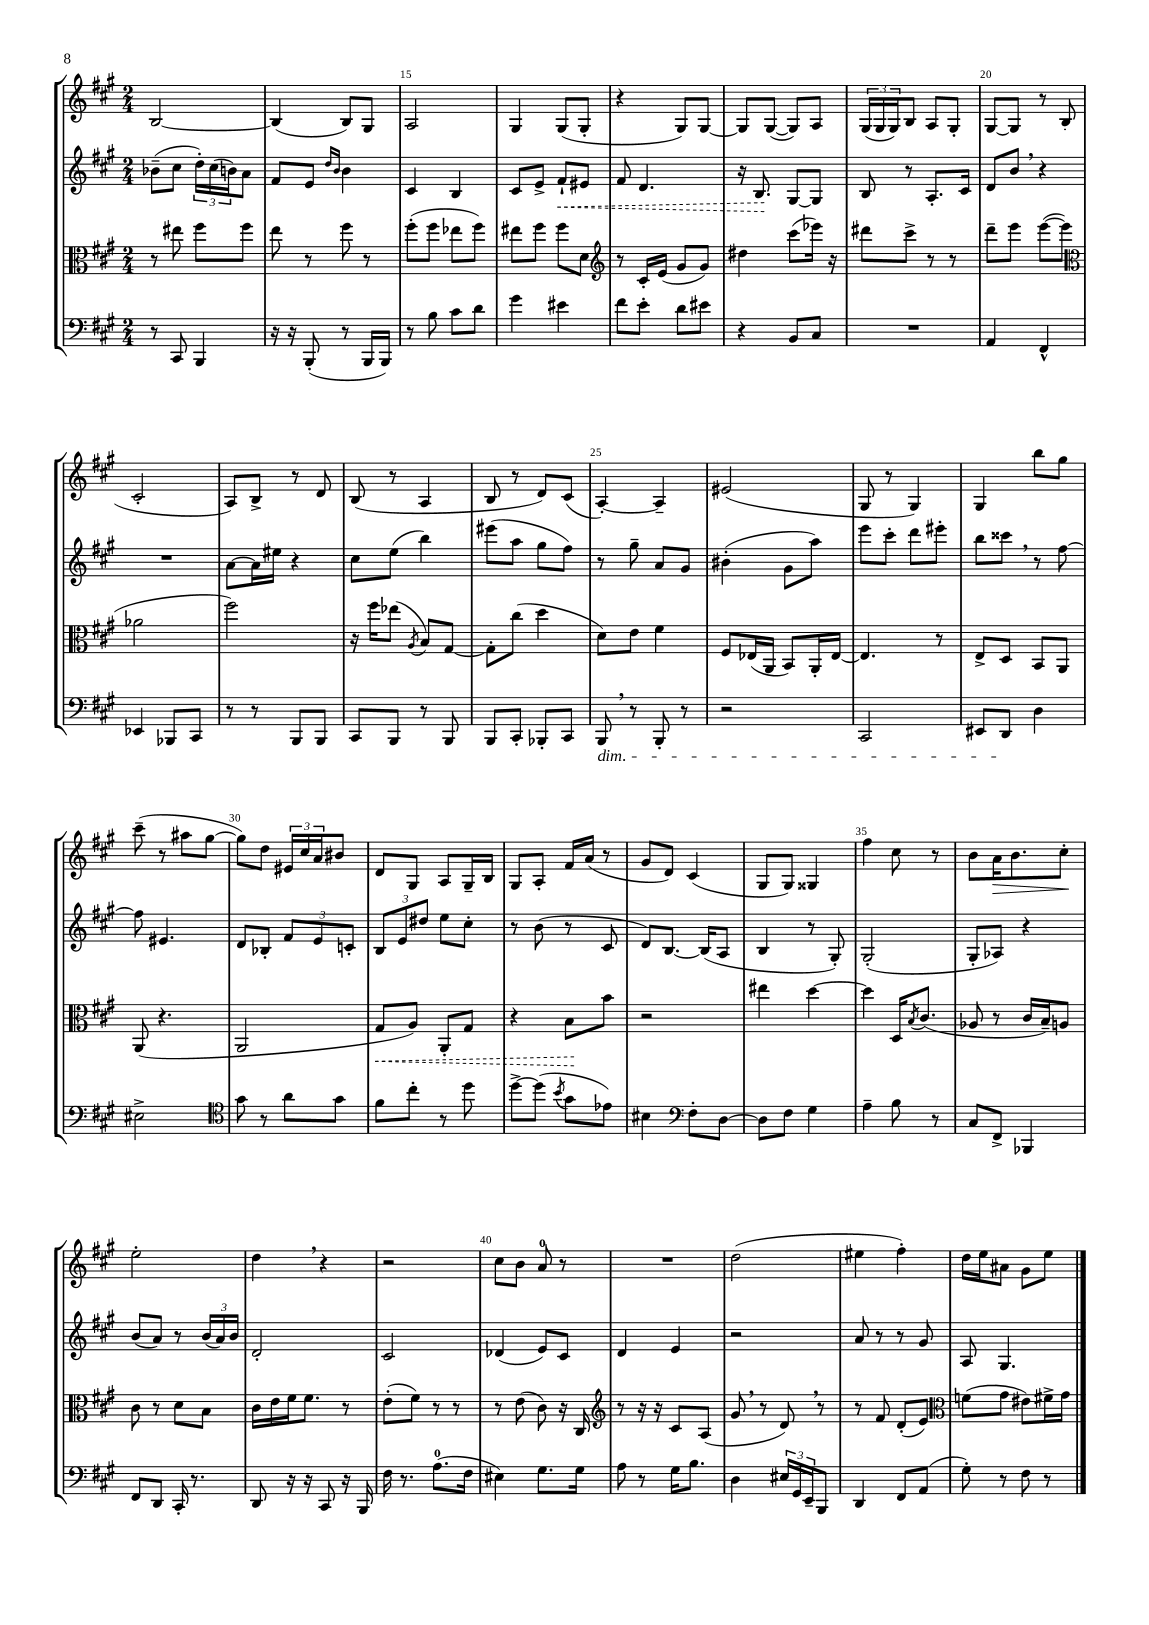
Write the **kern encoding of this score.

**kern	**kern	**kern	**kern
*staff4	*staff3	*staff2	*staff1
*clefF4	*clefC3	*clefG2	*clefG2
*k[f#c#g#]	*k[f#c#g#]	*k[f#c#g#]	*k[f#c#g#]
*M2/4	*M2/4	*M2/4	*M2/4
8r	8r	(8b-~	[2B
8CC#	8ee#	8cc#	.
4BBB	8ff#	24dd')	.
.	.	(24cc#	.
.	.	24b)	.
.	8ff#	8a	.
=	=	=	=
16r	8ee	8f#	(4B]
16r	.	.	.
(8BBB'	8r	8e	.
.	.	16qqdd	.
.	.	16qqb	.
8r	8ff#	4b	8B)
16BBB	8r	.	8G#
16BBB)	.	.	.
=	=	=	=
8r	(8ff#'	4c#	2A
8B	8ff#	.	.
8c#	8ee-	4B	.
8d	8ff#)	.	.
=	=	=	=
4g#	8ee#	8c#	4G#
.	8ff#	8e^	.
4e#	8ff#	8f#`	(8G#
.	8d	8e#	8G#'
=	=	=	=
*	*clefG2	*	*
8f#	8r	8f#	4r
8e'	16c#'	4.d	.
.	(16e	.	.
8d	8g#	.	8G#)
8e#	8g#)	.	[8G#
=	=	=	=
4r	4dd#	16r	8G#]
.	.	8.B	.
.	.	.	([8G#
8BB	(8ccc#	[8G#	8G#])
8C#	16eee-)	8G#]	8A
.	16r	.	.
=	=	=	=
2r	8ddd#	8B	(24G#
.	.	.	24G#
.	.	.	24G#)
.	8ccc#^	8r	8B
.	8r	8.A'	8A
.	8r	.	8G#'
.	.	16c#	.
=	=	=	=
4AA	8ddd~	8d	[8G#
.	8eee	8b	8G#]
4FF#^^	([8eee	4r	8r
.	8eee]	.	(8B
=	=	=	=
*	*clefC3	*	*
4EE-	2a-	2r	2c#'
8BBB-	.	.	.
8CC#	.	.	.
=	=	=	=
8r	2ff#)	[8a	8A)
8r	.	16a]	8B^
.	.	16ee#	.
8BBB	.	4r	8r
8BBB	.	.	8d
=	=	=	=
8CC#	16r	8cc#	(8B
.	16ff#	.	.
8BBB	(8ee-	(8ee	8r
.	8qA	.	.
8r	8B)	4bb)	4A
8BBB	[8G#	.	.
=	=	=	=
8BBB	8G#']	(8eee#	8B
8CC#'	(8cc#	8aa	8r
8BBB-'	4dd	8gg#	8d)
8CC#	.	8ff#)	(8c#
=	=	=	=
8BBB	8d)	8r	[4A')
8r	8e	8gg#~	.
8BBB'	4f#	8a	4A~]
8r	.	8g#	.
=	=	=	=
2r	8F#	(4b#'	(2e#
.	(16E-	.	.
.	16AA	.	.
.	8BB)	8g#	.
.	16AA'	8aa)	.
.	[16E-	.	.
=	=	=	=
2CC#	4.E-]	8eee	8G#
.	.	8ccc#'	8r
.	.	8ddd	4G#)
.	8r	8eee#'	.
=	=	=	=
8EE#	8E^	8bb	4G#
8DD	8D	8ccc##	.
4D	8BB	8r	8bb
.	8AA	[8ff#	8gg#
=	=	=	=
2E#^	(8AA	8ff#]	(8ccc#~
.	4.r	4.e#	8r
.	.	.	8aa#
.	.	.	[8gg#
=	=	=	=
*clefC4	*	*	*
8g#	2AA	8d	8gg#])
8r	.	8B-'	8dd
8a	.	12f#	24e#
.	.	.	24cc#
.	.	12e	24a
8g#	.	.	8b#
.	.	12c'	.
=	=	=	=
8f#	8G#	12B	8d
.	.	12e	.
8cc#'	8A)	.	8G#
.	.	12dd#	.
8r	8AA'	8ee	8A
8dd	8G#	8cc#'	16G#~
.	.	.	16B
=	=	=	=
[8dd^	4r	8r	8G#
(8dd]	.	(8b	8A'
8qb	.	.	.
8g#	8B	8r	16f#
.	.	.	(16a
8e-)	8b	8c#	8r
=	=	=	=
4B#	2r	8d)	8g#
.	.	[8.B	8d)
*clefF4	*	*	*
8F#'	.	.	(4c#
.	.	(16B]	.
[8D	.	8A	.
=	=	=	=
8D]	4ee#	4B	8G#
8F#	.	.	8G#)
4G#	[4dd	8r	4G##
.	.	8G#')	.
=	=	=	=
4A~	4dd]	(2G#'	4ff#
8B	16D	.	8cc#
.	8qB	.	.
.	(8.c#	.	.
8r	.	.	8r
=	=	=	=
8C#	8A-	8G#'	8b
8FF#^	8r	8A-)	16a
.	.	.	8.b
4BBB-	16c#	4r	.
.	16B~)	.	.
.	8A	.	8cc#'
=	=	=	=
8FF#	8c#	(8b	2ee'
8DD	8r	8a)	.
16CC#'	8d	8r	.
8.r	.	.	.
.	8B	(24b	.
.	.	24a)	.
.	.	24b	.
=	=	=	=
8DD	16c#	2d'	4dd
.	16e	.	.
16r	16f#	.	.
16r	8.f#	.	.
8CC#	.	.	4r
16r	8r	.	.
16BBB	.	.	.
=	=	=	=
16F#	(8e'	2c#	2r
8.r	.	.	.
.	8f#)	.	.
(8.A	8r	.	.
.	8r	.	.
16F#	.	.	.
=	=	=	=
4E#)	8r	(4d-	8cc#
.	(8e	.	8b
8.G#	8c#)	8e)	8a
.	16r	8c#	8r
16G#	16C#	.	.
=	=	=	=
*	*clefG2	*	*
8A	8r	4d	2r
8r	16r	.	.
.	16r	.	.
16G#	8c#	4e	.
8.B	.	.	.
.	(8A	.	.
=	=	=	=
4D	8g#	2r	(2dd
.	8r	.	.
24E#	8d)	.	.
24GG#	.	.	.
24EE~	.	.	.
8BBB	8r	.	.
=	=	=	=
4DD	8r	8a	4ee#
.	8f#	8r	.
8FF#	(8d'	8r	4ff#')
(8AA	8e)	8g#	.
=	=	=	=
*	*clefC3	*	*
8G#')	(8f	8A	16dd
.	.	.	16ee
8r	8g#	4.G#	8a#
8F#	8e#)	.	8g#
8r	16f#^	.	8ee
.	16g#	.	.
==	==	==	==
*-	*-	*-	*-
